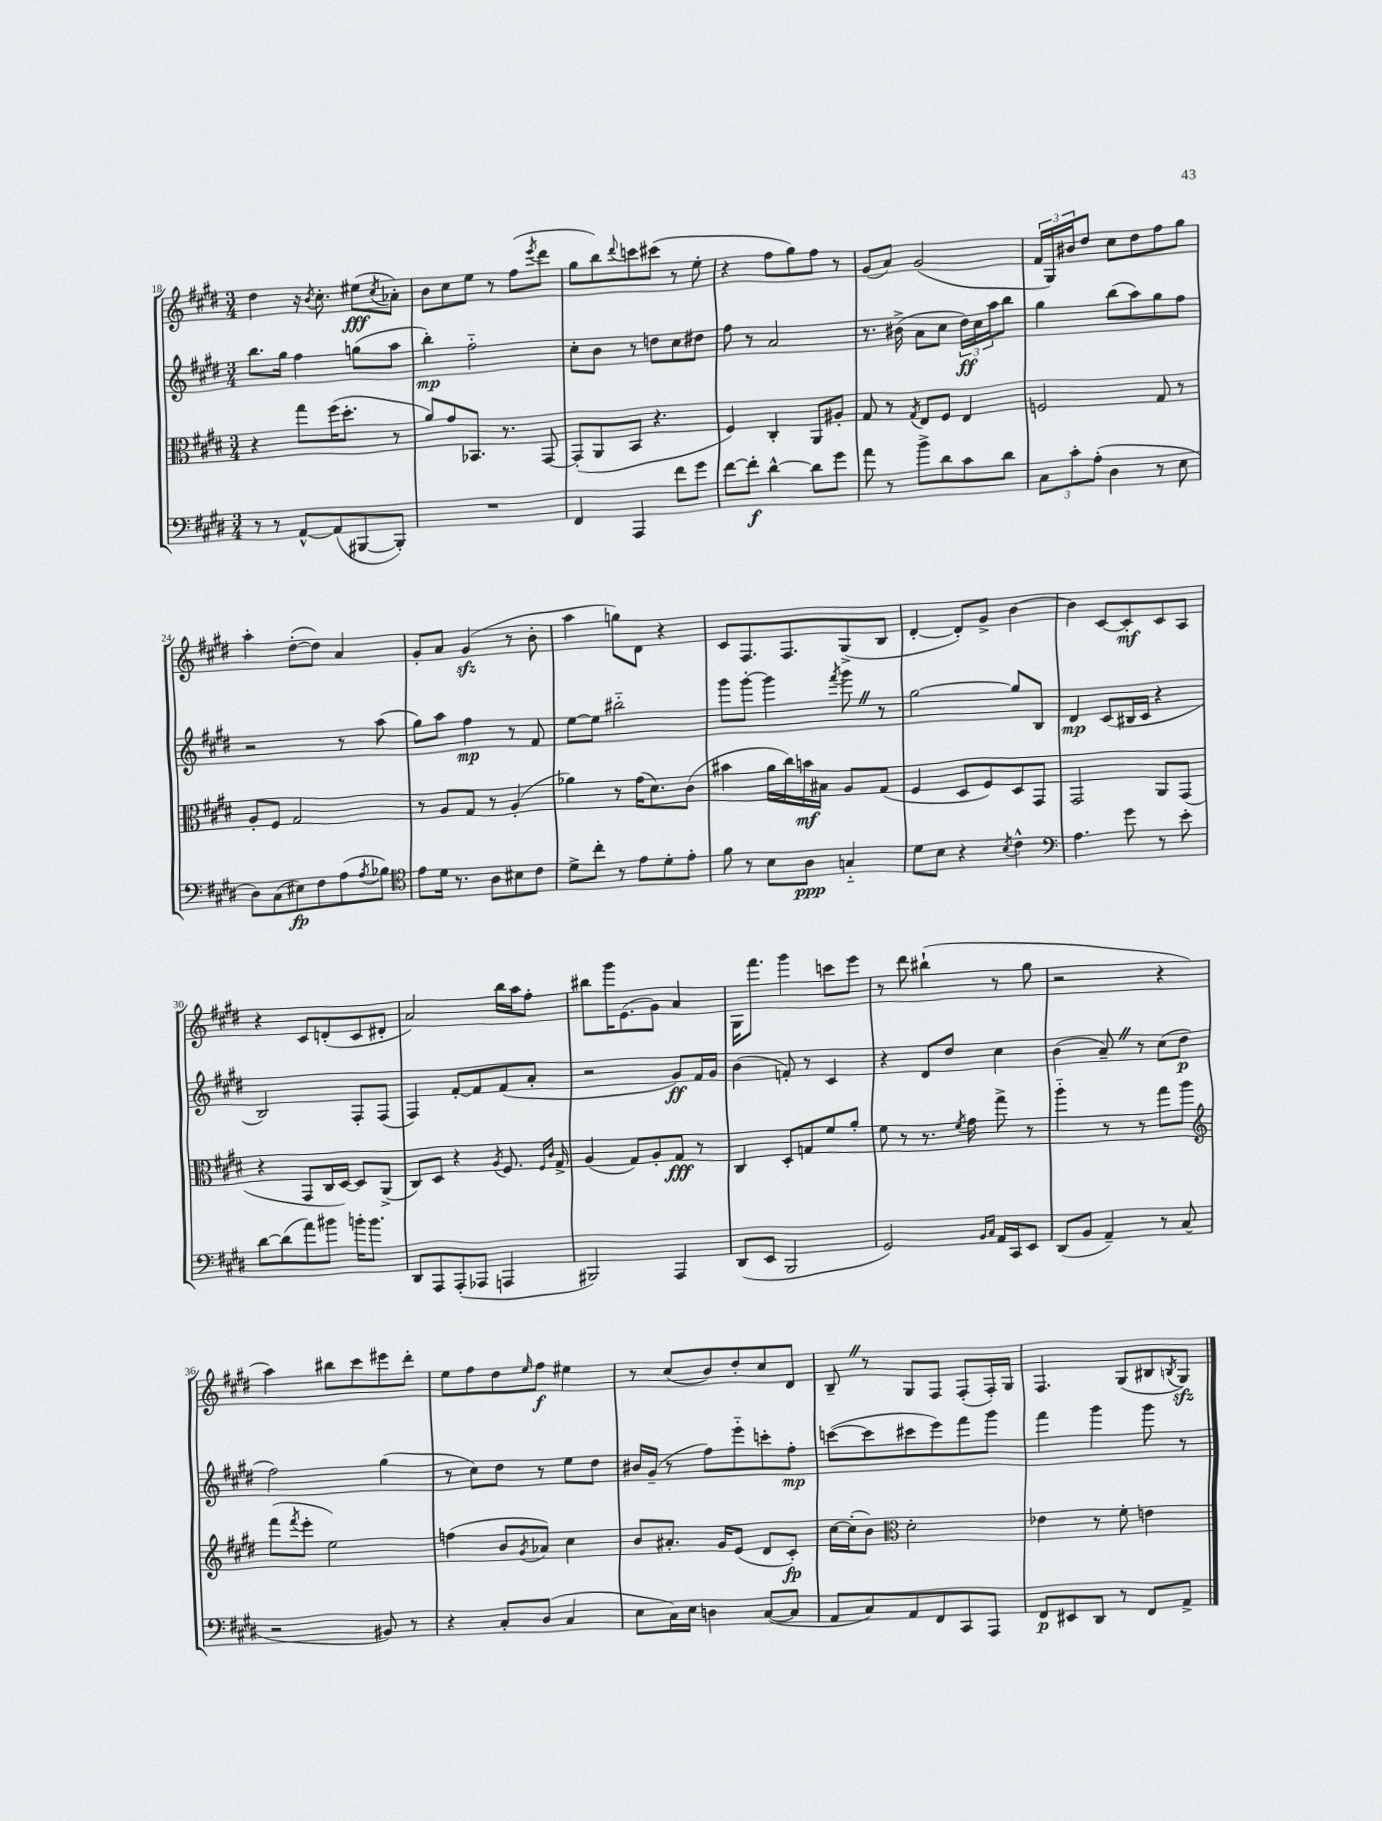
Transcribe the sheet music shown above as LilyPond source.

<<
\new StaffGroup <<
\new Staff = "s0" {
    \clef treble \key e \major \numericTimeSignature \time 3/4
    dis''4 r16 \acciaccatura { b'8 } cis''8.-. eis''8\fff( \acciaccatura { cis''8 } aes'8-.) |
    b'8 cis''8 e''8 r8 fis''8( \acciaccatura { e'''8 } dis'''8 |
    gis''8 b''8) \appoggiatura { dis'''8 } c'''8 cis'''8( r8 e''8-. |
    r4 fis''8 gis''8) fis''8 r8 |
    gis'8( a'8) gis'2( |
    \tuplet 3/2 { fis'16 gis16) bis'16 } dis''8 cis''8 dis''8 fis''8 gis''8 |
    a''4-. dis''8~-.( dis''8) a'4 |
    gis'8-. a'8 gis'4\sfz( r8 b'8-. |
    a''4 g''8) dis'8 r4 |
    cis'8 fis8. fis8. gis8->( b8 |
    dis'4~-. dis'8-.) gis'8-> b'4~ |
    b'4 cis'8~ cis'8-.\mf cis'8 a8 |
    r4 cis'8 d'8-.( cis'8 dis'8-. |
    a'2) b''16 a''16 fis''8-. |
    bis''8 gis'''16 e'8.( gis'8) a'4 |
    gis16 fis'''8. gis'''4 c'''8 e'''8 |
    r8 dis'''8 bis''4-!( r8 gis''8 |
    r2 r4 |
    a''4) bis''8 cis'''8 eis'''8 dis'''8-. |
    e''8 fis''8 dis''8 \grace { e''16 } fis''8\f eis''4 |
    r8 cis''8( b'8) dis''8-. cis''8 dis'8 |
    b8-- \once \override BreathingSign.text = \markup { \musicglyph "scripts.caesura.straight" } \breathe r8 gis8 fis8 fis8-.( fis16-.) gis16 |
    fis4. gis8( bis8 \acciaccatura { b8 } gis8\sfz) \bar "|." |
}
\new Staff = "s1" {
    \clef treble \key e \major \numericTimeSignature \time 3/4
    b''8. gis''16 fis''4 g''8( a''8 |
    b''4-.\mp) fis''2-_ |
    cis''8-. b'8 r8 d''8 cis''8 dis''8 |
    fis''8 r8 a'2 |
    r8. bis'16->( a'8 cis''8 \tuplet 3/2 { dis''16\ff) cis''16 a''16 } b''8 |
    gis''4 b''8( a''8) gis''8 fis''8 |
    r2 r8 a''8( |
    gis''8) a''8 fis''4\mp r8 fis'8 |
    e''8~ e''8 bis''2-_ |
    gis'''8 gis'''8~-. gis'''4 \acciaccatura { fis'''8 } gis'''8 \once \override BreathingSign.text = \markup { \musicglyph "scripts.caesura.straight" } \breathe r8 |
    gis''2~ gis''8 b8 |
    dis'4\mp cis'8( bis16 cis'16 r4 |
    b2) fis8-. fis8( |
    fis4) fis'8~-. fis'8 fis'8( a'8-. |
    r2 gis'8\ff) fis'16 gis'16 |
    b'4( f'8-.) r8 cis'4 |
    r4 dis'8 dis''8 cis''4 |
    b'4( a'8--) \once \override BreathingSign.text = \markup { \musicglyph "scripts.caesura.straight" } \breathe r8 cis''8( dis''8\p |
    fis''2) gis''4( |
    r8 cis''8) dis''8 r8 e''8 dis''8 |
    bis'16 gis'16--( r8 fis''8) e'''8-_ c'''8-. fis''8-.\mp |
    c'''8~( c'''8 cis'''8 e'''8) fis'''8 gis'''8 |
    fis'''4 gis'''4 gis'''8 r8 \bar "|." |
}
\new Staff = "s2" {
    \clef alto \key e \major \numericTimeSignature \time 3/4
    r4 gis''8 fis''16( dis''8.-. r8 |
    a'8) gis'8 bes,8. r8. gis,8~ |
    gis,8-.( a,8 b,8 r4. |
    fis4) cis4-. a,8 ais8-. |
    gis8 r8 \acciaccatura { gis8 } e8 fis8 e4 |
    f2 gis8 r8 |
    a8-. fis8 gis2 |
    r8 a8 gis8 r8 a4-.( |
    aes'4) r8 gis'16( dis'8.) cis'8( |
    bis'4 a'16 cis''16) b'16\mf bis16 a8 gis8( |
    fis4 dis8 fis8) dis8 gis,8 |
    gis,2 a,8 gis,8( |
    r4 gis,8 cis16 dis16~) dis8 a,8->( |
    cis8) dis8 r4 \acciaccatura { a8 } fis8. \grace { fis16 cis'16 } gis16-> |
    a4( gis8) a8-. gis8\fff r8 |
    cis4 dis8-. g8 fis'8 a'8-. |
    fis'8 r8 r8. \acciaccatura { fis'8 } gis'16 gis''8-> r8 |
    a''4-_ r8 r8 gis''8 a''8 |
    \clef treble fis'''8( \acciaccatura { fis'''8 } e'''8-. e''2) |
    f''4( b'8 \acciaccatura { gis'8 } aes'8) cis''4 |
    b'8 ais'8.-. gis'16 e'8( dis'8 cis'8-.\fp) |
    cis''16~ cis''16-.( b'8) \clef alto dis'2-. |
    ees'4 r8 fis'8-. e'4 \bar "|." |
}
\new Staff = "s3" {
    \clef bass \key e \major \numericTimeSignature \time 3/4
    r8 r8 a,8~-^ a,8( bis,,8~ bis,,8-.) |
    R2. |
    fis,4 a,,4 fis'8 gis'8 |
    fis'8~ fis'8-.\f dis'4~-^ dis'8 gis'8 |
    a'8 r8 b'8-> dis'8 cis'8 dis'8 |
    \tuplet 3/2 { cis8 cis'8-. a8-.( } dis4 r8 e8 |
    dis8) cis8( eis8\fp) fis8 a8( \acciaccatura { a8 } bes8) |
    \clef tenor e'8 dis'16 r8. a8 bis8 cis'8 |
    dis'8-> cis''8-. r8 e'8 dis'8-. e'8-. |
    fis'8 r8 b8 a8\ppp g4-_ |
    dis'8 b8 r4 \acciaccatura { b8 } cis'4-^ |
    \clef bass a4. gis'8 r8 e'8-. |
    dis'8~ dis'8( a'8) bis'8 b'16-. b'8. |
    dis,8 a,,8 a,,8-.( aes,,8 a,,4 |
    bis,,2) a,,4 |
    dis,8( e,8 b,,2 |
    gis,2) \grace { b,16 cis16 } a,16 cis,16 e,8 |
    dis,8( b,8 a,4--) r8 cis8( |
    r2 bis,8) r8 |
    r4 cis8-. dis8( cis4 |
    e8 cis16) e16 d4 cis8~( cis8 |
    a,8 cis8) a,8 fis,8 cis,8 a,,8 |
    fis,8\p eis,8 dis,8 r8 fis,8 a,8-> \bar "|." |
}
>>
>>
\layout { \context { \Score currentBarNumber = #18 } }
